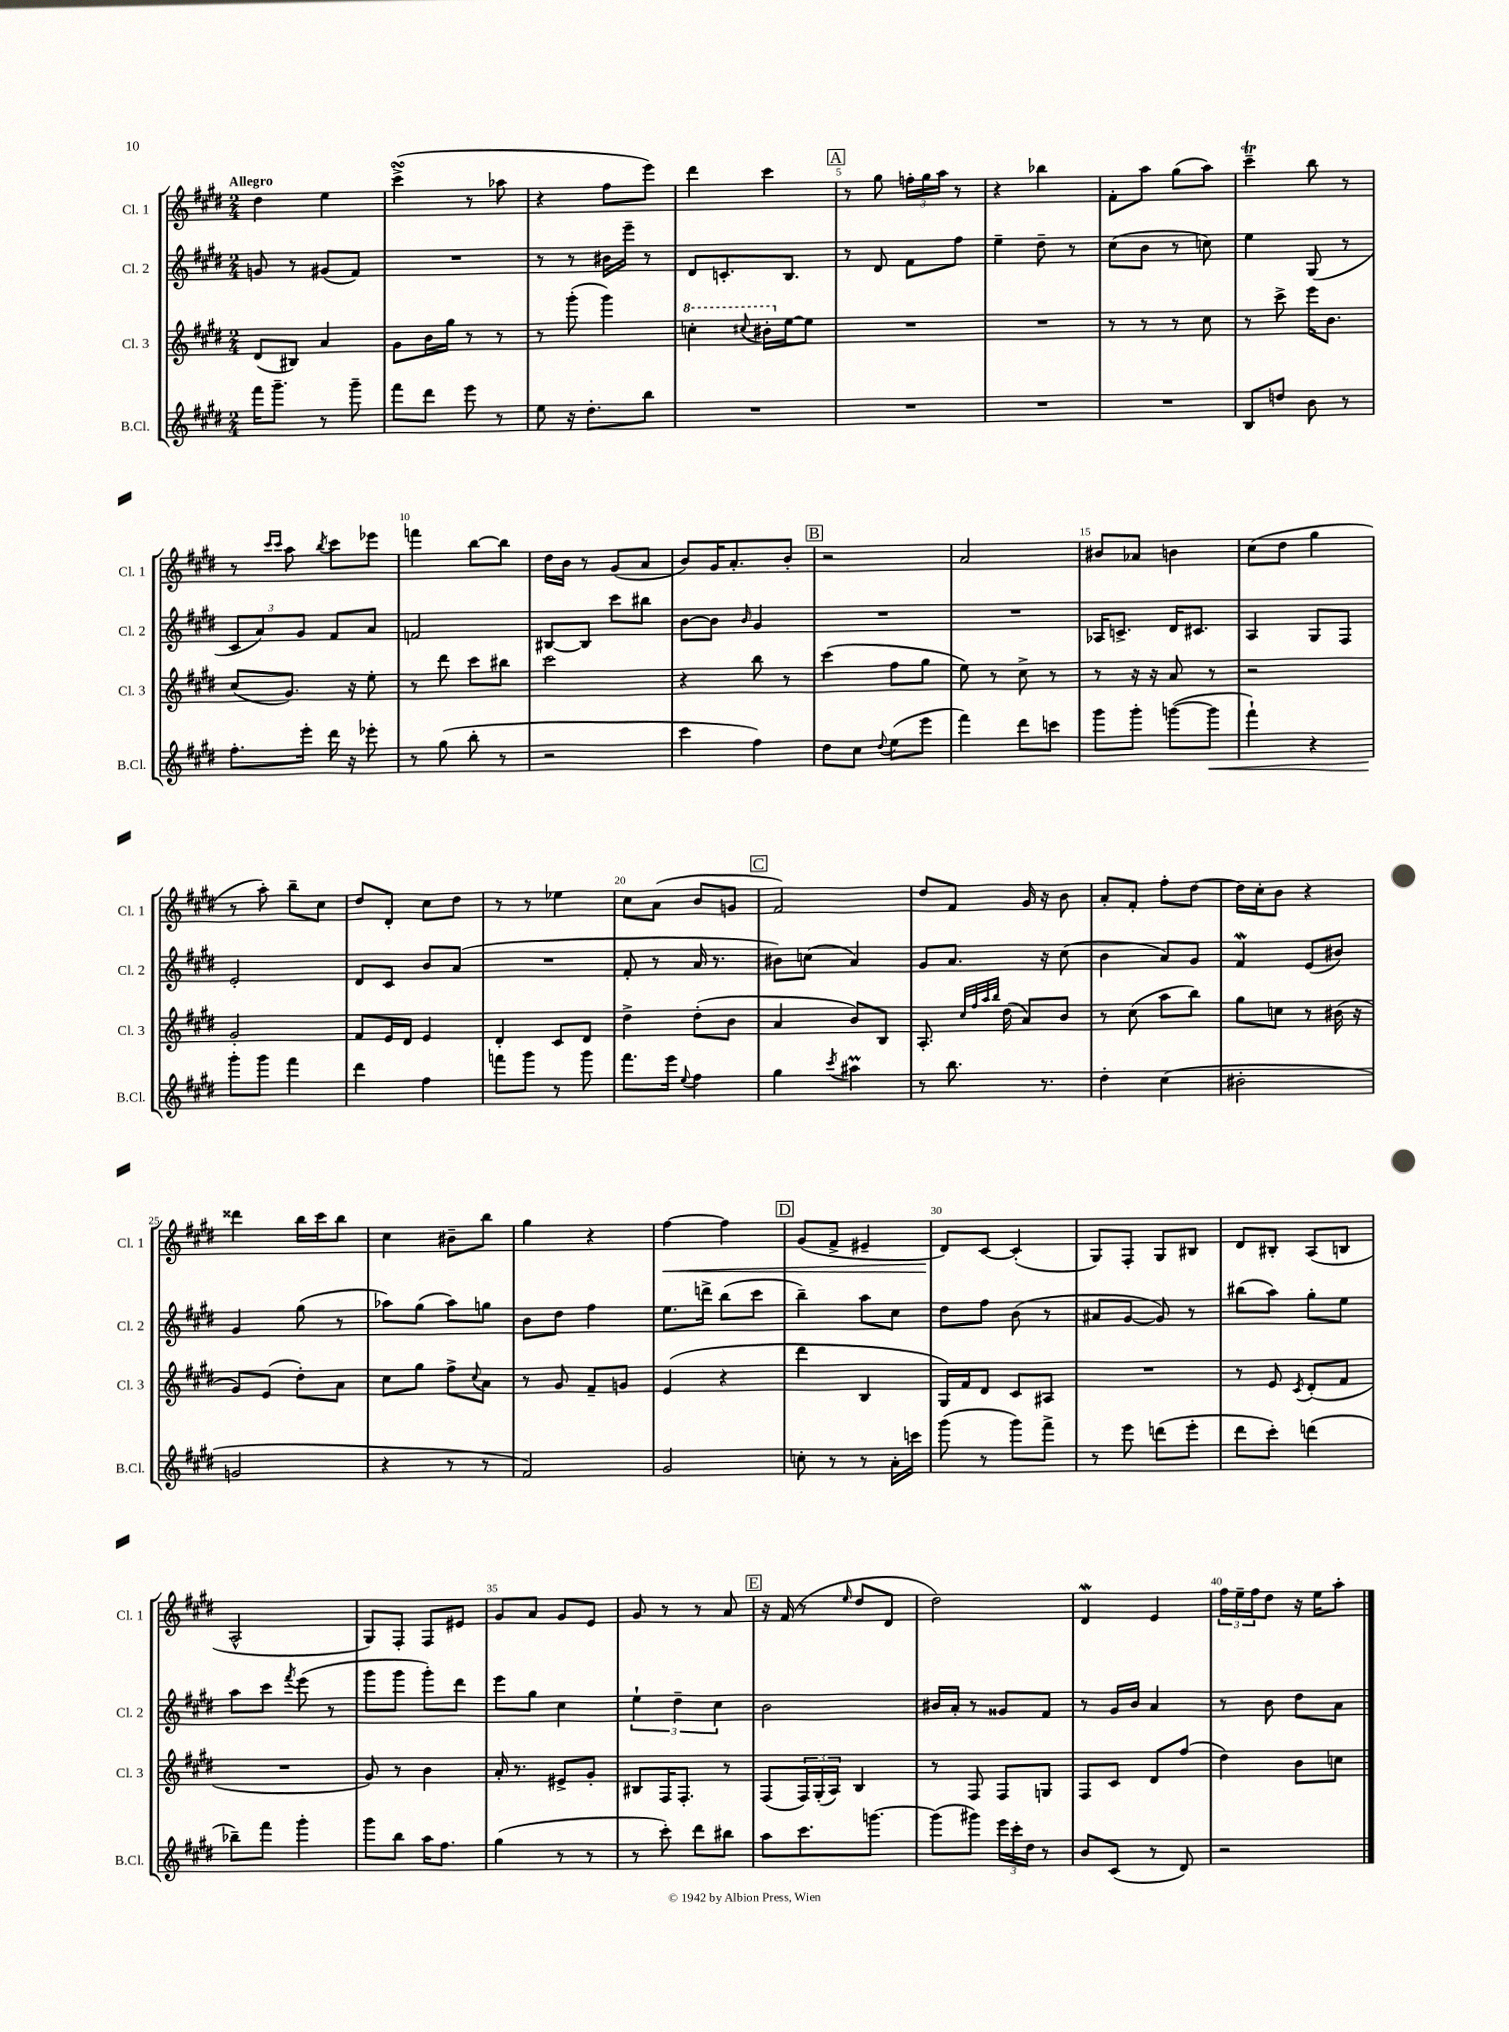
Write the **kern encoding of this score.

**kern	**kern	**kern	**kern
*staff4	*staff3	*staff2	*staff1
*clefG2	*clefG2	*clefG2	*clefG2
*k[f#c#g#d#]	*k[f#c#g#d#]	*k[f#c#g#d#]	*k[f#c#g#d#]
*M2/4	*M2/4	*M2/4	*M2/4
16fff#	(8d#	8g	4dd#
8.ggg#~	.	.	.
.	8B#)	8r	.
8r	4a	(8g#	4ee
8ggg#~	.	8f#)	.
=	=	=	=
8fff#	8g#	2r	(4ccc#^
8ddd#	16b	.	.
.	16gg#	.	.
8eee	8r	.	8r
8r	8r	.	8aa-
=	=	=	=
8ee	8r	8r	4r
16r	(8ggg#'	8r	.
8.dd#'	.	.	.
.	4ggg#)	16b#	8ff#
.	.	16eee~	.
8bb	.	8r	8eee)
=	=	=	=
2r	4ccc'	8d#	4ddd#
.	.	8.c'	.
.	8qqccc#	.	.
.	16bb#'	.	4ccc#
.	[16ee	8.B	.
.	8ee]	.	.
=	=	=	=
2r	2r	8r	8r
.	.	8d#	8gg#
.	.	8f#	24ff'
.	.	.	24gg#
.	.	.	24aa
.	.	8ff#	8r
=	=	=	=
2r	2r	4ee~	4r
.	.	8dd#~	4bb-
.	.	8r	.
=	=	=	=
2r	8r	(8cc#	8f#'
.	8r	8b	8aa
.	8r	8r	(8gg#
.	8cc#	8cc)	8aa)
=	=	=	=
8B	8r	4ee	4ccc#~
8dd	8ccc#^	.	.
8b	16eee	(8G#	8bb
.	8.b	.	.
8r	.	8r	8r
=	=	=	=
8.ff#'	(8cc#	12c#	8r
.	.	12a)	.
.	.	.	16qqccc#
.	.	.	16qqccc#
.	8.g#)	.	8aa
.	.	12g#	.
16eee'	.	.	.
.	.	.	8qbb
16ddd#	.	8f#	8ccc#
16r	16r	.	.
8eee-'	8ee'	8a	8eee-
=	=	=	=
8r	8r	2f	4fff
(8gg#	8ddd#	.	.
8bb'	8ccc#	.	[8bb
8r	8bb#	.	8bb]
=	=	=	=
2r	2ccc#	[8B#	16dd#
.	.	.	16b
.	.	8B#]	8r
.	.	8ccc#	(8g#
.	.	8bb#	8a
=	=	=	=
4ccc#	4r	[8b	8b)
.	.	8b]	16g#
.	.	.	8.a'
.	.	16qqb	.
4ff#)	8bb	4g#	.
.	8r	.	8b'
=	=	=	=
8dd#	(4ccc#	2r	2r
8cc#	.	.	.
8qqdd#	.	.	.
(8ee	8ff#	.	.
8eee	8gg#	.	.
=	=	=	=
4fff#)	8ee)	2r	2a
.	8r	.	.
8ddd#	8cc#^	.	.
8ccc	8r	.	.
=	=	=	=
8ggg#	8r	16A-	8b#
.	.	8.c^	.
8ggg#'	16r	.	8a-
.	16r	.	.
([8ggg	8a	16d#	4b
.	.	8.c#	.
8ggg]	8r	.	.
=	=	=	=
4fff#`)	2r	4A	(8cc#
.	.	.	8dd#
4r	.	8G#	4gg#
.	.	8F#	.
=	=	=	=
8ggg#'	2g#'	2e'	8r
8ggg#	.	.	8aa')
4fff#	.	.	8bb~
.	.	.	8cc#
=	=	=	=
4ddd#	8f#	8d#	8dd#
.	16e	8c#	8d#'
.	16d#	.	.
4ff#	4e	8b	8cc#
.	.	(8a	8dd#
=	=	=	=
8fff	4d#'	2r	8r
8ggg#	.	.	8r
8r	8c#	.	4ee-
8ggg#	8d#	.	.
=	=	=	=
8.fff#	4dd#^	8f#'	8cc#
.	.	8r	(8a
16eee	.	.	.
8qqee	.	.	.
4ff#	(8dd#'	16a	8b
.	.	8.r	.
.	8b	.	8g
=	=	=	=
4gg#	4a	8b#)	2f#)
.	.	(8cc	.
8qccc#	.	.	.
4aa#	8b)	4a)	.
.	8B	.	.
=	=	=	=
8r	8.A'	8g#	8dd#
8.bb	.	8.a	8f#
.	32qqcc#	.	.
.	32qqff#	.	.
.	32qqaa	.	.
.	32qqbb	.	.
.	(16dd#	.	.
.	8a)	.	16g#
8.r	.	16r	16r
.	8b	(8cc#	8b
=	=	=	=
4dd#'	8r	4b	8a'
.	(8cc#	.	8f#'
(4cc#	8aa	8a)	8ff#'
.	8bb)	8g#	[8dd#
=	=	=	=
2b#'	8gg#	4f#	16dd#]
.	.	.	16cc#'
.	8cc	.	8b
.	8r	(8e	4r
.	(16b#	8b#)	.
.	16r	.	.
=	=	=	=
2g	8g#)	4g#	4ddd##
.	(8e	.	.
.	8dd#')	(8gg#	16bb
.	.	.	16ccc#
.	8a	8r	8bb
=	=	=	=
4r	8cc#	8aa-)	4cc#
.	8gg#	(8gg#	.
8r	8ff#^	8aa-)	8b#~
.	8qqcc#	.	.
8r	8a	8gg	8bb
=	=	=	=
2f#)	8r	8b	4gg#
.	8g#	8dd#	.
.	8f#~	4ff#	4r
.	8g	.	.
=	=	=	=
2g#	(4e	8.ee	[4ff#
.	.	16ddd^	.
.	4r	(8bb	4ff#]
.	.	8ccc#	.
=	=	=	=
8cc'	4ddd#	4bb~)	(8g#
8r	.	.	8f#^
8r	4B	8aa	4e#~
16a'	.	8cc#	.
16ccc	.	.	.
=	=	=	=
(8ggg#	16G#)	8dd#	8d#)
.	16f#	.	.
8r	8d#	8ff#	[8c#
8ggg#)	8c#	(8b	(4c#']
8fff#^	8A#	8r	.
=	=	=	=
8r	2r	8a#	8G#)
8eee	.	[8g#	8F#'
(8ddd	.	8g#])	8G#
8eee'	.	8r	8B#
=	=	=	=
8ddd#	8r	(8bb#	8d#
8ccc#')	8e	8aa)	8B#'
.	8qc#	.	.
(4ddd	(8d#'	8gg#'	(8A
.	8f#	8ee	8B
=	=	=	=
8bb-~)	2r	8aa	2A^^
8fff#	.	8ccc#	.
.	.	8qfff#	.
4ggg#'	.	(8eee	.
.	.	8r	.
=	=	=	=
8ggg#	8g#)	8ggg#	8G#)
8bb	8r	8ggg#	8F#'
16aa	4b	8ggg#')	8F#
8.ff#	.	.	.
.	.	8ddd#	8e#
=	=	=	=
(4gg#	16a'	8eee	8g#
.	8.r	.	.
.	.	8gg#	8a
8r	8e#^	4cc#	8g#
8r	8g#'	.	8e
=	=	=	=
8r	8B#	6ee`	8g#
8ccc#')	16F#	.	8r
.	.	6dd#~	.
.	8.F#'	.	.
8ddd#	.	.	8r
.	.	6cc#	.
8bb#	8r	.	8a
=	=	=	=
8aa	(8F#	2b	16r
.	.	.	(16f#
8.ccc#	24F#)	.	8r
.	(24G#'	.	.
.	24A)	.	.
.	.	.	16qqee
.	4B	.	8dd#
[8.ggg	.	.	.
.	.	.	8d#
=	=	=	=
(8ggg]	8r	16b#	2dd#)
.	.	16a'	.
8ggg#)	8F#	8r	.
24eee	8F#	8g##	.
24ccc#'	.	.	.
24dd#	.	.	.
8r	8G	8f#	.
=	=	=	=
8b	8F#	8r	4d#
(8c#	8c#	16g#	.
.	.	16b	.
8r	8d#	4a	4e
8d#)	(8ff#	.	.
=	=	=	=
2r	4dd#)	8r	24ff#
.	.	.	24ee~
.	.	.	24ff#
.	.	8b	8dd#
.	8b	8dd#	16r
.	.	.	16ee
.	8cc	8a	8aa'
==	==	==	==
*-	*-	*-	*-
